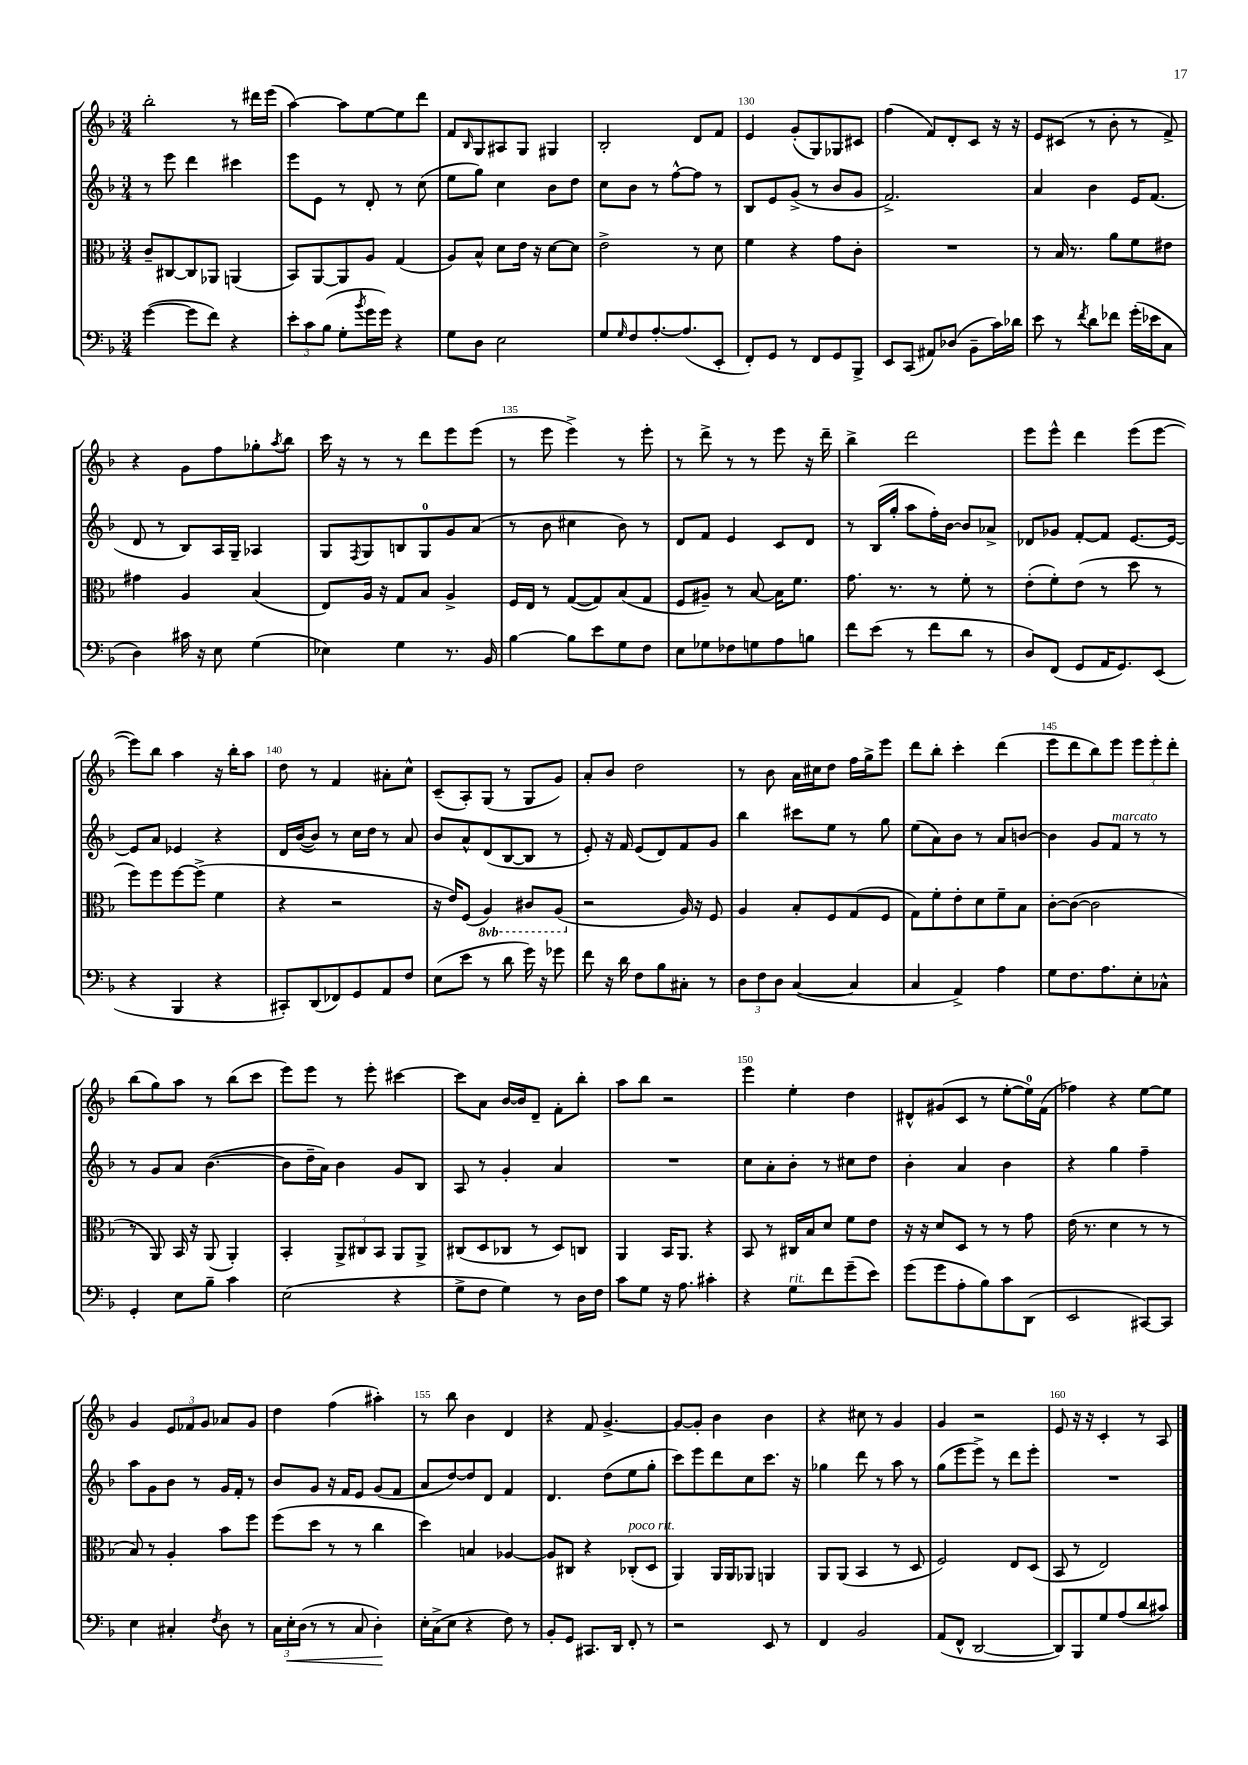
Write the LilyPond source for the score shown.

<<
\new StaffGroup <<
\new Staff = "s0" {
    \clef treble \key f \major \numericTimeSignature \time 3/4
    bes''2-. r8 dis'''16 e'''16( |
    a''4~) a''8 e''8~ e''8 d'''8 |
    f'8 \grace { bes16 } g8 ais8 g8 gis4 |
    bes2-. d'8 f'8 |
    e'4 g'8-.( g8) ges8 cis'8 |
    f''4( f'8) d'8-. c'8 r16 r16 |
    e'8 cis'8( r8 bes'8-. r8 f'8->) |
    r4 g'8 f''8 ges''8-. \acciaccatura { a''8 } bes''8 |
    c'''16 r16 r8 r8 d'''8 e'''8 e'''8( |
    r8 e'''8 e'''4->) r8 e'''8-. |
    r8 d'''8-> r8 r8 e'''8 r16 d'''16-- |
    bes''4-> d'''2 |
    e'''8 e'''8-^ d'''4 e'''8( e'''8~ |
    e'''8) bes''8 a''4 r16 bes''16-. a''8 |
    d''8 r8 f'4 ais'8-. c''8-^ |
    c'8--( a8-.) g8( r8 g8 g'8) |
    a'8-. bes'8 d''2 |
    r8 bes'8 a'16 cis''16 d''8 f''16 g''16-> e'''8 |
    d'''8 bes''8-. c'''4-. d'''4( |
    e'''8 d'''8 bes''8) e'''8 \tuplet 3/2 { e'''8 e'''8-. d'''8-. } |
    bes''8( g''8) a''8 r8 bes''8( c'''8 |
    e'''8) e'''8 r8 e'''8-. cis'''4~ |
    cis'''8 a'8 bes'16~ bes'16 d'8-- f'8-. bes''8-. |
    a''8 bes''8 r2 |
    e'''4 e''4-. d''4 |
    dis'8-^ gis'8( c'8 r8 e''8~-. e''16-0) f'16( |
    fes''4) r4 e''8~ e''8 |
    g'4 \tuplet 3/2 { e'8 fes'8 g'8 } aes'8 g'8 |
    d''4 f''4( ais''4-.) |
    r8 bes''8 bes'4 d'4 |
    r4 f'8 g'4.~-> |
    g'8~ g'8-. bes'4 bes'4 |
    r4 cis''8 r8 g'4 |
    g'4 r2 |
    e'8 r16 r16 c'4-. r8 a8 \bar "|." |
}
\new Staff = "s1" {
    \clef treble \key f \major \numericTimeSignature \time 3/4
    r8 e'''8 d'''4 cis'''4 |
    e'''8 e'8 r8 d'8-. r8 c''8( |
    e''8 g''8) c''4 bes'8 d''8 |
    c''8 bes'8 r8 f''8~-^ f''8 r8 |
    bes8 e'8 g'8->( r8 bes'8 g'8 |
    f'2.->) |
    a'4 bes'4 e'16 f'8.( |
    d'8 r8 bes8) a16 g16-- aes4 |
    g8 \acciaccatura { f8 } g8 b8 g8-0 g'8 a'8( |
    r8 bes'8 cis''4 bes'8) r8 |
    d'8 f'8 e'4 c'8 d'8 |
    r8 bes16( g''16-. a''8 f''16-.) bes'16~ bes'8 aes'8-> |
    des'8 ges'8 f'8~-. f'8 e'8.~ e'16~ |
    e'8 a'8 ees'4 r4 |
    d'16 bes'16~( bes'8) r8 c''16 d''16 r8 a'8 |
    bes'8 a'8-^ d'8( bes8~ bes8 r8 |
    e'8-.) r16 f'16 e'8( d'8) f'8 g'8 |
    bes''4 cis'''8 e''8 r8 g''8 |
    e''8( a'8) bes'8 r8 a'8 b'8~ |
    b'4 g'8 f'8^\markup { \italic "marcato" } r8 r8 |
    r8 g'8 a'8 bes'4.~( |
    bes'8 d''16-- a'16) bes'4 g'8 bes8 |
    a8 r8 g'4-. a'4 |
    R2. |
    c''8 a'8-. bes'8-. r8 cis''8 d''8 |
    bes'4-. a'4 bes'4 |
    r4 g''4 f''4-- |
    a''8 g'8 bes'8 r8 g'16 f'16-. r8 |
    bes'8 g'8 r16 f'16 e'8 g'8( f'8 |
    a'8 d''8~) d''8 d'8 f'4 |
    d'4. d''8( e''8 g''8-. |
    c'''8) e'''8 d'''8 c''8 c'''8. r16 |
    ges''4 d'''8 r8 a''8 r8 |
    g''8( e'''8 e'''8->) r8 d'''8 e'''8-. |
    R2. \bar "|." |
}
\new Staff = "s2" {
    \clef alto \key f \major \numericTimeSignature \time 3/4 \set Staff.ottavationMarkups = #ottavation-simple-ordinals
    c'8-- cis8~ cis8 aes,8 a,4( |
    bes,8) a,8~ a,8 a8 g4( |
    a8) bes8-^ d'8 e'16 r16 d'8~ d'8 |
    e'2-> r8 d'8 |
    f'4 r4 g'8 c'8-. |
    R2. |
    r8 bes16 r8. a'8 f'8 eis'8 |
    gis'4 a4 bes4( |
    e8) a16 r16 g8 bes8 a4-> |
    f16 e16 r8 g8~( g8) bes8( g8 |
    f8 ais8--) r8 bes8~ bes16 f'8. |
    g'8. r8. r8 f'8-. r8 |
    e'8-.( f'8-.) e'8( r8 d''8 r8 |
    f''8) f''8 f''8~ f''8->( f'4 |
    r4 r2 |
    r16 e'16) f8( \ottava #-1 a,4) cis8 a,8( \ottava #0 |
    r2 a16) r16 f8 |
    a4 bes8-. f8 g8( f8 |
    g8) f'8-. e'8-. d'8 f'8-- bes8 |
    c'8~-. c'8~( c'2 |
    r8 a,8) bes,16 r16 a,8( a,4-.) |
    bes,4-. \tuplet 3/2 { a,8-> cis8 bes,8 } a,8 a,8-> |
    cis8( d8 ces8 r8 d8) c8 |
    a,4 bes,16 a,8. r4 |
    bes,8 r8 cis16 bes16 d'8 f'8 e'8 |
    r16 r16 d'8 d8 r8 r8 g'8 |
    e'16( r8. d'4 r8 r8 |
    bes8) r8 a4-. bes'8 f''8 |
    f''8( d''8 r8 r8 c''4 |
    d''4) b4 aes4~ |
    aes8 cis8 r4 ces8-.^\markup { \italic "poco rit." }( d8 |
    a,4) a,16 a,16 aes,8 a,4 |
    a,8 a,8( bes,4 r8 d8 |
    f2) e8 d8( |
    bes,8 r8 e2) \bar "|." |
}
\new Staff = "s3" {
    \clef bass \key f \major \numericTimeSignature \time 3/4
    g'4~( g'8 f'8) r4 |
    \tuplet 3/2 { e'8-. c'8 bes8( } g8-. \acciaccatura { bes'8 } g'16 g'16) r4 |
    g8 d8 e2 |
    g8 \grace { g16 } f8 a8.~-. a8.( e,8-. |
    f,8-.) g,8 r8 f,8 g,8 bes,,8-> |
    e,8 c,8( ais,8) des8( bes,8-- c'16) des'16 |
    e'8 r8 \acciaccatura { f'8 } d'8 fes'8 g'16-.( ees'16 c8 |
    d4) cis'16 r16 e8 g4( |
    ees4) g4 r8. bes,16 |
    bes4~ bes8 e'8 g8 f8 |
    e8 ges8 fes8 g8 a8 b8 |
    f'8 e'8( r8 f'8 d'8 r8 |
    d8) f,8( g,8 a,16 g,8.) e,8( |
    r4 bes,,4 r4 |
    cis,8-.) d,8( fes,8) g,8 a,8 f8 |
    e8( e'8 r8 d'8 g'16) r16 ges'8 |
    f'8 r16 d'16 f8 bes8 cis8-. r8 |
    \tuplet 3/2 { d8 f8 d8 } c4~( c4 |
    c4 a,4->) a4 |
    g8 f8. a8. e8-. ces8-^ |
    g,4-. e8 bes8-- c'4 |
    e2( r4 |
    g8-> f8 g4) r8 d16 f16 |
    c'8 g8 r16 a8. cis'4-. |
    r4 g8^\markup { \italic "rit." } f'8 g'8--( e'8) |
    g'8( g'8 a8-. bes8) c'8 d,8( |
    e,2 cis,8~) cis,8 |
    e4 cis4-. \acciaccatura { f8 } d8 r8 |
    \tuplet 3/2 { c16 e16-.\< d16( } r8 r8 c8 d4-.\!) |
    e16-. c16->( e8 r4 f8) r8 |
    bes,8-. g,8 cis,8. d,16 f,8-. r8 |
    r2 e,8 r8 |
    f,4 bes,2 |
    a,8( f,8-^ d,2~ |
    d,8) bes,,8 g8 a8( d'8 cis'8) \bar "|." |
}
>>
>>
\layout { \context { \Score currentBarNumber = #126 \override BarNumber.break-visibility = ##(#f #t #t) barNumberVisibility = #(every-nth-bar-number-visible 5) } }
